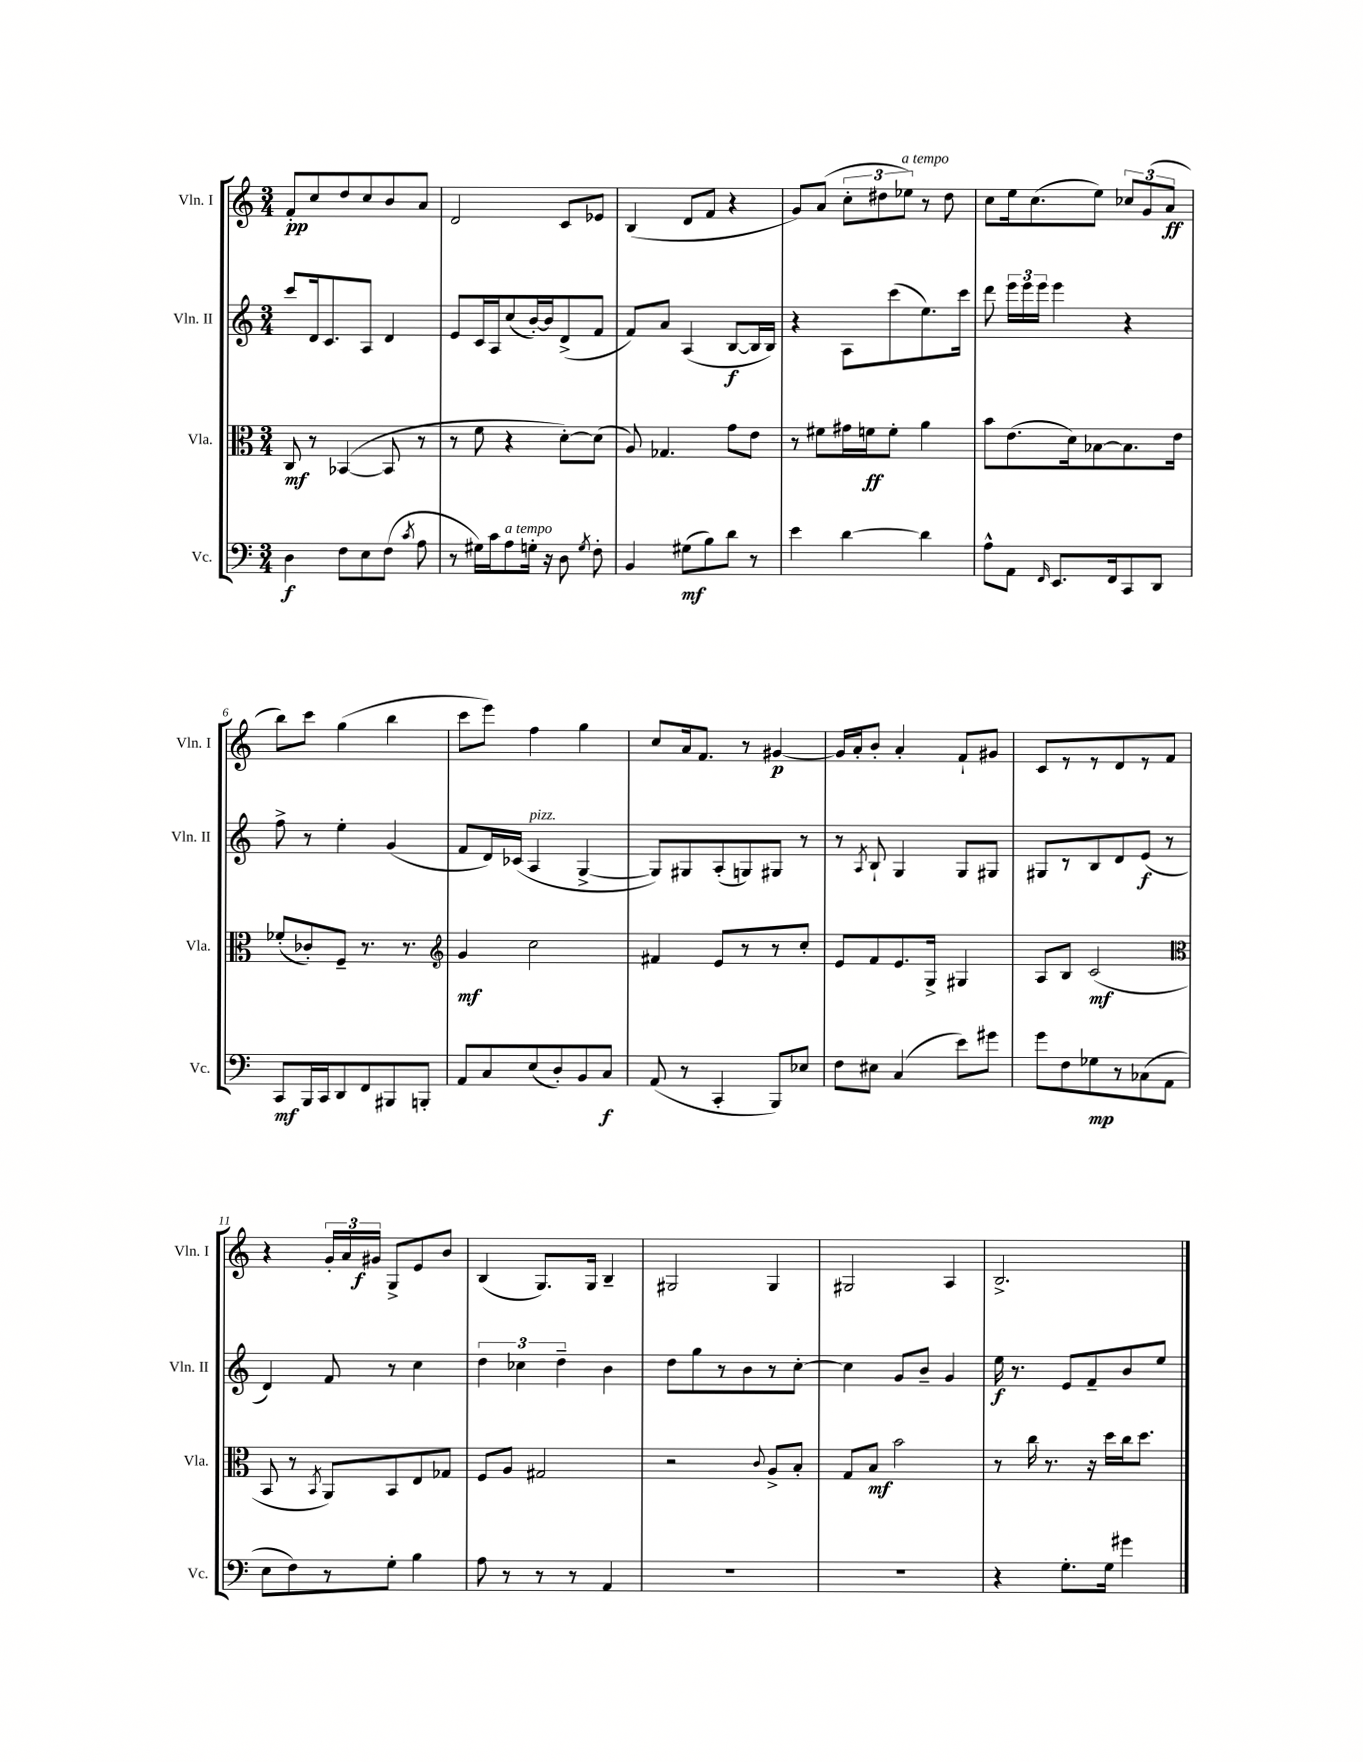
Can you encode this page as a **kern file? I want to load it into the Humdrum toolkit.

**kern	**kern	**kern	**kern
*staff4	*staff3	*staff2	*staff1
*clefF4	*clefC3	*clefG2	*clefG2
*k[]	*k[]	*k[]	*k[]
*M3/4	*M3/4	*M3/4	*M3/4
4D\	8C/	8ccc/L	8f'/L
.	8r	16d/k	8cc/
.	.	8.c/	.
8F\L	([4BB-/	.	8dd/
8E\	.	8A/J	8cc/
(8F\J	8BB-/]	4d/	8b/
8qc/	.	.	.
8A\	8r	.	8a/J
=	=	=	=
8r	8r	8e/L	2d/
16G#\LL)	8f\	16c/L	.
16c\J	.	16A/J	.
8A\	4r	(8cc/	.
16G'\Jk	.	[16b'/L)	.
16r	.	16b/]J	.
8D\	[8d'\L)	(8d^/	8c/L
8qG/	.	.	.
8F'\	(8d\]J	8f/J	8e-/J
=	=	=	=
4BB/	8A/)	8f/L)	(4B/
.	4.G-/	8a/J	.
(8G#\L	.	(4A/	8d/L
8B\)	.	.	8f/J
8d\J	8g\L	[8B/L	4r
8r	8e\J	16B/]L	.
.	.	16B/JJ)	.
=	=	=	=
4e\	8r	4r	8g/L)
.	8f#\L	.	(8a/J
[4d\	16g#\L	8A\L	12cc'\L
.	16f\J	.	.
.	.	.	12dd#\
.	8f'\J	(8ccc\	.
.	.	.	12ee-\J)
4d\]	4a\	8.ee\)	8r
.	.	.	8dd#\
.	.	16ccc\Jk	.
=	=	=	=
8A^^\L	8b\L	8ddd\	8cc\L
8AA\J	(8.e\	24eee\LL	16ee\k
.	.	24eee\	.
.	.	.	(8.cc\
.	.	24eee\JJ	.
16qqFF/	.	.	.
8.EE/L	.	4eee\	.
.	16d\k)	.	.
.	[8B-\	.	8ee\J)
16FF/k	.	.	.
8CC/	8.B-\]	4r	12cc-/L
.	.	.	(12g/
8DD/J	.	.	.
.	.	.	12a/J
.	16e\Jk	.	.
=	=	=	=
8CC/L	(8f-'/L	8ff^\	8bb\L)
16BBB/L	8c-'/)	8r	8ccc\J
16CC/J	.	.	.
8DD/	8F~/J	4ee'\	(4gg\
8FF/	8.r	.	.
8BBB#/	.	(4g/	4bb\
.	8.r	.	.
8BBB'/J	.	.	.
=	=	=	=
*	*clefG2	*	*
8AA/L	4g/	8f/L	8ccc\L
8C/	.	16d/L)	8eee\J)
.	.	(16c-/JJ	.
(8E/	2cc\	4A/	4ff\
8D'/)	.	.	.
8BB/	.	[4G^/	4gg\
8C/J	.	.	.
=	=	=	=
(8AA/	4f#/	8G/]L)	8cc/L
8r	.	8G#/	16a/k
.	.	.	8.f/J
4CC'/	8e/L	(8A'/	.
.	8r	8G/)	8r
8BBB/L)	8r	8G#/J	[4g#/
8E-/J	8cc'/J	8r	.
=	=	=	=
8F\L	8e/L	8r	16g#/]LL
.	.	.	16a'/J
.	.	8qA/	.
8E#\J	8f/	8B`/	8b'/J
(4C/	8.e/	4G/	4a'/
.	16G^/Jk	.	.
8e\L)	4G#/	8G/L	8f`/L
8g#\J	.	8G#/J	8g#/J
=	=	=	=
8g\L	8A/L	8G#/L	8c/L
8F\	8B/J	8r	8r
8G-\	(2c/	8B/	8r
8r	.	8d/	8d/
(8C-\	.	(8e/J	8r
8AA\J	.	8r	8f/J
=	=	=	=
*	*clefC3	*	*
8E\L	8BB/	4d/)	4r
8F\)	8r	.	.
.	8qBB/	.	.
8r	8AA/L)	8f/	24g'/LL
.	.	.	24a/
.	.	.	24g#/JJ
8G'\J	8BB/	8r	8G^/L
4B\	8E/	4cc\	8e/
.	8G-/J	.	8b/J
=	=	=	=
8A\	8F/L	6dd\	(4B/
8r	8A/J	.	.
.	.	6cc-\	.
8r	2G#/	.	8.G/L)
.	.	6dd~\	.
8r	.	.	.
.	.	.	16G/Jk
4AA/	.	4b\	4B~/
=	=	=	=
2.r	2r	8dd\L	2G#/
.	.	8gg\	.
.	.	8r	.
.	.	8b\	.
.	8qqc/	.	.
.	8A^/L	8r	4G#/
.	8B'/J	[8cc'\J	.
=	=	=	=
2.r	8G/L	4cc\]	2G#/
.	8B/J	.	.
.	2b\	8g/L	.
.	.	8b~/J	.
.	.	4g/	4A/
=	=	=	=
4r	8r	16ee\	2.B^/
.	.	8.r	.
.	16cc\	.	.
.	8.r	.	.
8.G'\L	.	8e/L	.
.	16r	8f~/	.
16G\Jk	16dd\LL	.	.
4g#\	16cc\J	8b/	.
.	8.dd\J	.	.
.	.	8ee/J	.
==	==	==	==
*-	*-	*-	*-
